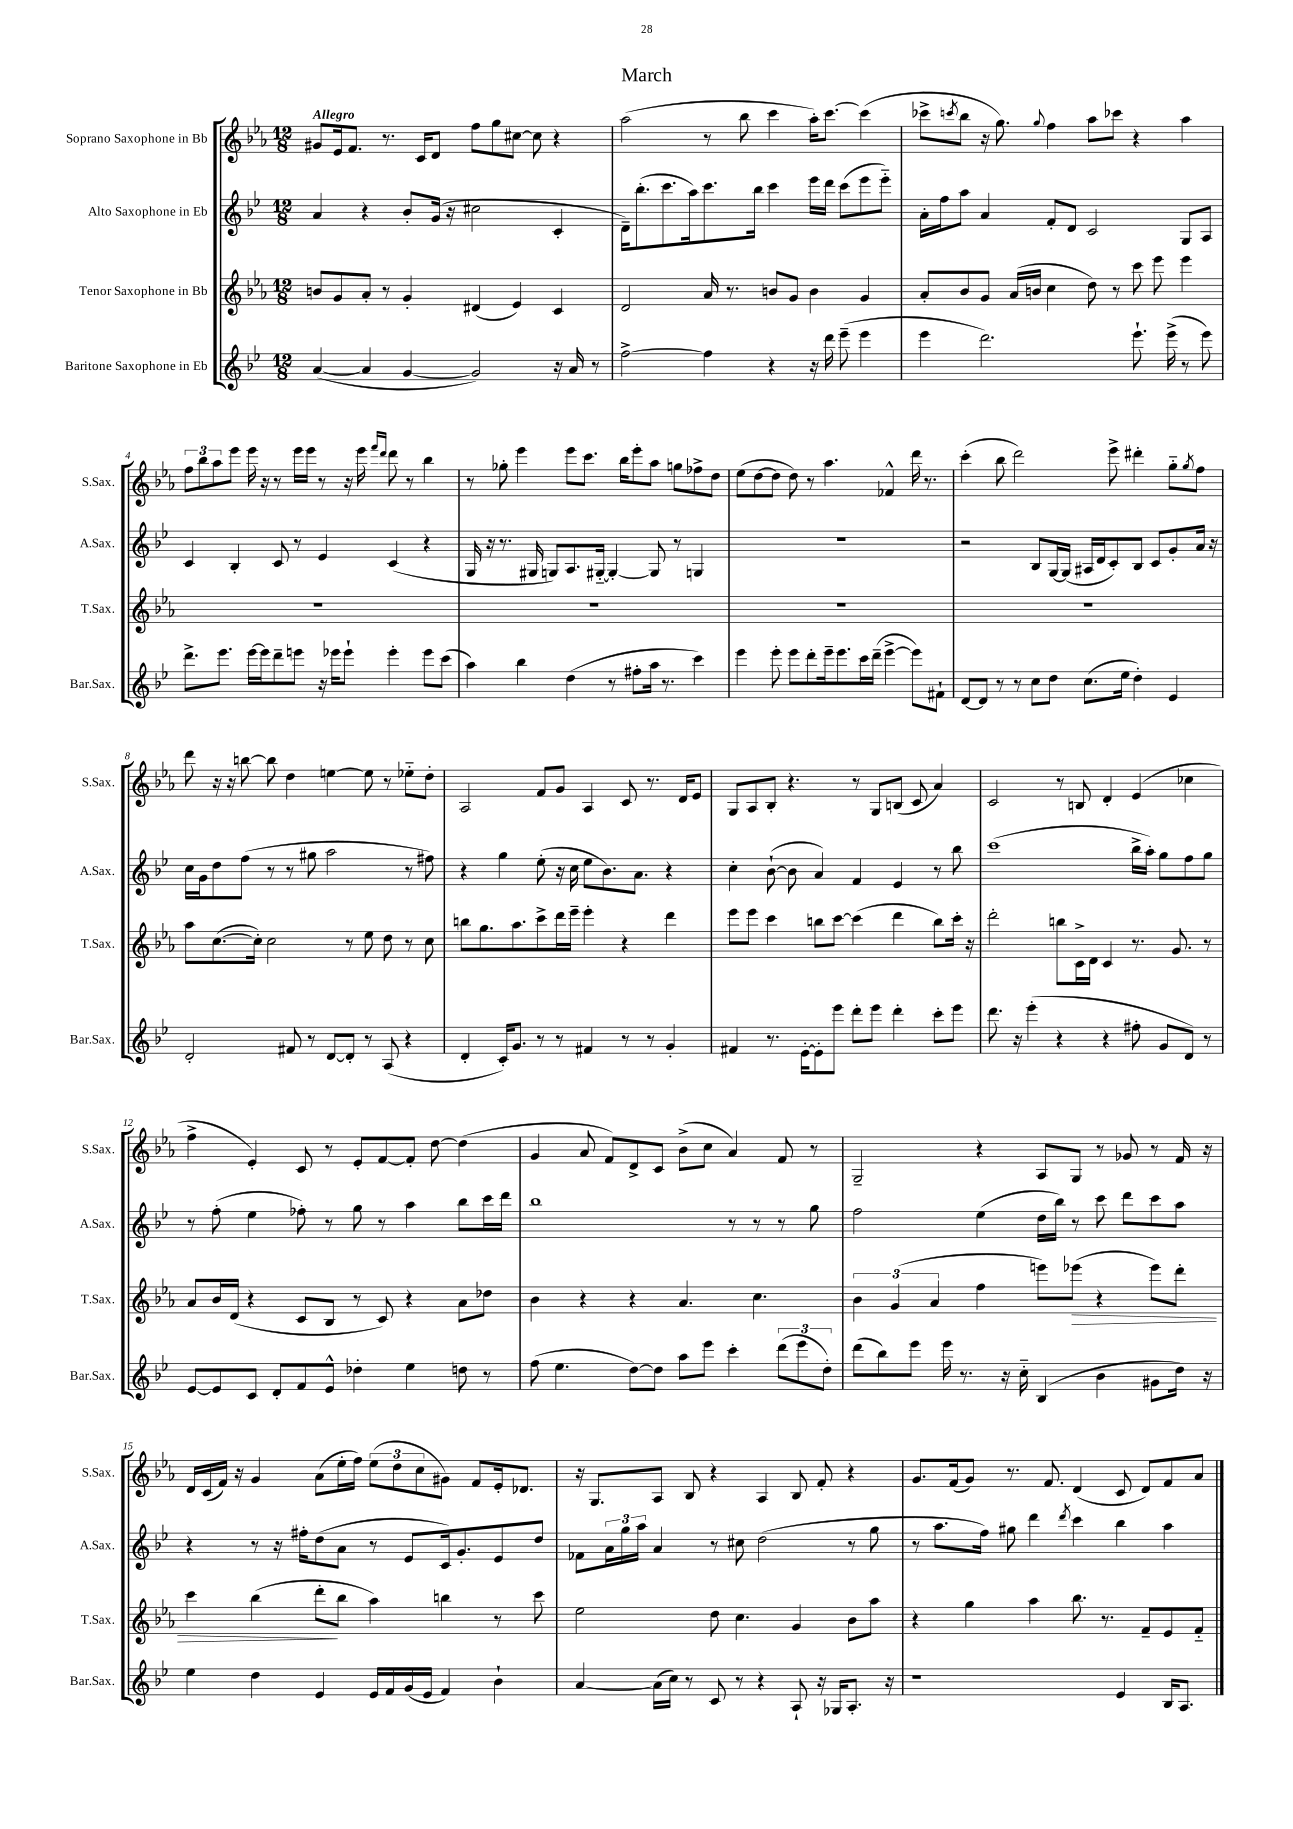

**kern	**kern	**kern	**kern
*staff4	*staff3	*staff2	*staff1
*clefG2	*clefG2	*clefG2	*clefG2
*k[b-e-]	*k[b-e-a-]	*k[b-e-]	*k[b-e-a-]
*M12/8	*M12/8	*M12/8	*M12/8
([4a	8b	4a	8g#
.	8g	.	16e-
.	.	.	8.f
4a]	8a-'	4r	.
.	8r	.	8.r
[4g	4g'	8b-'	.
.	.	.	16c
.	.	(16g	8d
.	.	16r	.
2g])	(4d#	2cc#	8ff
.	.	.	8gg
.	4e-)	.	[8cc#
.	.	.	8cc#]
16r	4c	4c'	4r
16a	.	.	.
8r	.	.	.
=	=	=	=
[2ff^	2d	16d~)	(2aa-
.	.	(8.bb-'	.
.	.	8.ccc	.
.	.	16aa)	.
4ff]	16a-	8.ccc	8r
.	8.r	.	.
.	.	.	8bb-
.	.	16bb-	.
4r	8b	4ccc	4ccc
.	8g	.	.
16r	4b	16eee-	16aa-')
16ddd	.	16ddd	[8.ccc
(8eee-~	.	(8ccc	.
4eee-	4g	8eee-	(4ccc]
.	.	8eee-'~)	.
=	=	=	=
4eee-	8a-'	16a'	8ccc-^
.	.	16ff	.
.	.	.	8qccc
.	8b-	8aa	8bb-
2.ddd)	8g	4a	16r
.	.	.	8.gg)
.	(16a-	.	.
.	16b	.	.
.	.	.	8qqgg
.	4cc	8f'	4ff
.	.	8d	.
.	8dd)	2c	8aa-
.	8r	.	8ccc-
8.eee-`	8ccc	.	4r
.	8eee-	.	.
(16eee-^	.	.	.
8r	4eee-	8G	4aa-
8eee-)	.	8A	.
=	=	=	=
8.ddd^	1.r	4c	12ff
.	.	.	12bb-
.	.	.	12aa-
8.eee-	.	.	.
.	.	4B-'	8eee-
[16eee-	.	.	16eee-
16eee-]	.	.	16r
8ddd~	.	8c	8r
8eee	.	8r	16eee-
.	.	.	16eee-
16r	.	4e-	8r
16eee-	.	.	.
8eee-`	.	.	16r
.	.	.	16eee-
.	.	.	16qqfff
.	.	.	16qqddd
4eee-'	.	(4c	8ddd
.	.	.	8r
8eee-	.	4r	4bb-
(8ccc	.	.	.
=	=	=	=
4aa)	1.r	16G	8r
.	.	16r	.
.	.	8.r	8gg-'
4bb-	.	.	4eee-
.	.	16G#	.
.	.	8G)	.
(4dd	.	8.A	8eee-
.	.	.	8.ccc
.	.	[16G#'~	.
8r	.	4G#'_	.
.	.	.	16bb-
8ff#'	.	.	8eee-'
16aa	.	8G#]	8aa-
8.r	.	.	.
.	.	8r	8gg
4ccc)	.	4G	8ff-^
.	.	.	8dd
=	=	=	=
4eee-	1.r	1.r	(8ee-
.	.	.	[8dd
8eee-'	.	.	8dd]
8eee-	.	.	8dd)
8ddd'	.	.	8r
16eee-~	.	.	4.aa-
8.eee-	.	.	.
16ccc	.	.	.
(16ddd~	.	.	.
[4eee-^	.	.	4f-^^
8eee-])	.	.	16ddd
.	.	.	8.r
8f#`	.	.	.
=	=	=	=
[8d	1.r	2r	(4ccc'
8d]	.	.	.
8r	.	.	8bb-
8r	.	.	2ddd)
8cc	.	8B-	.
8dd	.	[16G	.
.	.	(16G]	.
(8.cc	.	16A#	.
.	.	16d	.
.	.	8c')	8eee-^
16ee-	.	.	.
4dd')	.	8B-	4ddd#'
.	.	8c	.
4e-	.	8g'	8gg'~
.	.	.	8qgg
.	.	16a	8ff
.	.	16r	.
=	=	=	=
2d'	8aa-	16cc	8ddd
.	.	16g	.
.	([8.cc	8dd	16r
.	.	.	16r
.	.	(8ff	[8bb
.	16cc'])	.	.
.	2cc	8r	8bb]
8f#	.	8r	4dd
8r	.	8gg#	.
[8d	.	2aa	[4ee
8d']	8r	.	.
8r	8ee-	.	8ee]
(8A	8dd	.	8r
4r	8r	8r	8ee-'~
.	8cc	8ff#)	8dd'
=	=	=	=
4d'	8bb	4r	2A-
.	8.gg	.	.
16c')	.	4gg	.
8.g	8.aa-	.	.
8r	8ccc^	(8ee-'	8f
8r	16ddd	16r	8g
.	16eee-~	16cc	.
4f#	4eee-'	8ee-	4A-
.	.	8.b-)	.
8r	4r	.	8c
.	.	8.a	.
8r	.	.	8.r
4g'	4ddd	4r	.
.	.	.	16d
.	.	.	8e-
=	=	=	=
4f#	8eee-	4cc'	8G
.	8eee-	.	8A-
8.r	4ccc	([8b-`	8B-'
.	.	8b-]	4.r
[16e-'	.	.	.
8e-']	8bb	4a)	.
8eee-	[8ccc	.	.
8ddd'	(4ccc]	4f	8r
8eee-	.	.	8G
4ddd'	4ddd	4e-	(8B
.	.	.	8c
8ccc'	8bb)	8r	4a-)
8eee-	16ccc'	8bb-	.
.	16r	.	.
=	=	=	=
8.ddd	2ddd'	(1ccc	2c
16r	.	.	.
(4eee-'	.	.	.
4r	8bb	.	8r
.	16c^	.	8B
.	16d	.	.
4r	4c	.	4d'
8ff#'	8.r	16bb-^	(4e-
.	.	16aa')	.
8g	.	8gg	.
.	8.g	.	.
8d)	.	8ff	4cc-
8r	8r	8gg	.
=	=	=	=
[8e-	8a-	8r	4ff^
8e-]	16b-	(8ff'	.
.	(16d	.	.
8c	4r	4ee-	4e-')
8d'	.	.	.
8f	8c	8ff-')	8c
8e-^^	8B-	8r	8r
4dd-'	8r	8gg	8e-'
.	8c)	8r	[8f
4ee-	4r	4aa	8f']
.	.	.	[8dd
8dd	8a-	8bb-	(4dd]
8r	8dd-	16ccc	.
.	.	16ddd	.
=	=	=	=
(8ff	4b-	1bb-	4g
4.ee-	.	.	.
.	4r	.	8a-
.	.	.	8f)
[8dd)	4r	.	8d^
8dd]	.	.	8c
8aa	4.a-	.	(8b-^
8eee-	.	.	8cc
4ccc'	.	8r	4a-)
.	4.cc	8r	.
(12ddd	.	8r	8f
12eee-	.	.	.
.	.	8gg	8r
12dd')	.	.	.
=	=	=	=
(8ddd	6b-	2ff	2G~
8bb-)	.	.	.
.	(6g	.	.
8eee-	.	.	.
.	6a-	.	.
16eee-	.	.	.
8.r	.	.	.
.	4ff	(4ee-	4r
16r	.	.	.
16cc'~	.	.	.
(4B-	8eee)	16dd	8A-
.	.	16bb-)	.
.	(8eee-	8r	8G
4b-	4r	8ccc	8r
.	.	8ddd	8g-
8g#	8eee-)	8ccc	8r
16dd)	8ddd'	8aa	16f
16r	.	.	16r
=	=	=	=
4ee-	4ccc	4r	16d
.	.	.	(16c
.	.	.	16f)
.	.	.	16r
4dd	(4bb-	8r	4g
.	.	16r	.
.	.	16ff#'	.
4e-	8ddd'	(8dd	(8a-
.	8bb-	8a	16ee-'
.	.	.	16ff)
16e-	4aa-)	8r	(12ee-
16f	.	.	.
.	.	.	12dd
(16g	.	8e-	.
.	.	.	12cc
16e-	.	.	.
4f)	4bb	16c)	8g#)
.	.	8.g'	.
.	.	.	8f
4b-`	8r	8e-	16e-'
.	.	.	8.d-
.	8ccc	8dd	.
=	=	=	=
[4a	2ee-	8f-	16r
.	.	.	8.G
.	.	24a	.
.	.	24gg	.
.	.	24aa	.
(16a]	.	4a	8A-
16cc)	.	.	.
8r	.	.	8B-
8c	8dd	8r	4r
8r	4.cc	8cc#	.
4r	.	(2dd	4A-
8A`	4g	.	8B-
16r	.	.	8f'
16G-	.	.	.
8.A'	8b-	8r	4r
.	8aa-	8gg	.
16r	.	.	.
=	=	=	=
1r	4r	8r	8.g
.	.	8.aa	.
.	.	.	(16f
.	4gg	.	8g)
.	.	16ff)	.
.	.	8gg#	8.r
.	4aa-	4ddd	.
.	.	.	8.f
.	.	8qddd	.
.	8.bb-	4ccc	(4d
.	8.r	.	.
4e-	.	4bb-	8c
.	8f~	.	8d)
16B-	8e-	4aa	8f
8.A	.	.	.
.	8f'~	.	8a-
==	==	==	==
*-	*-	*-	*-
